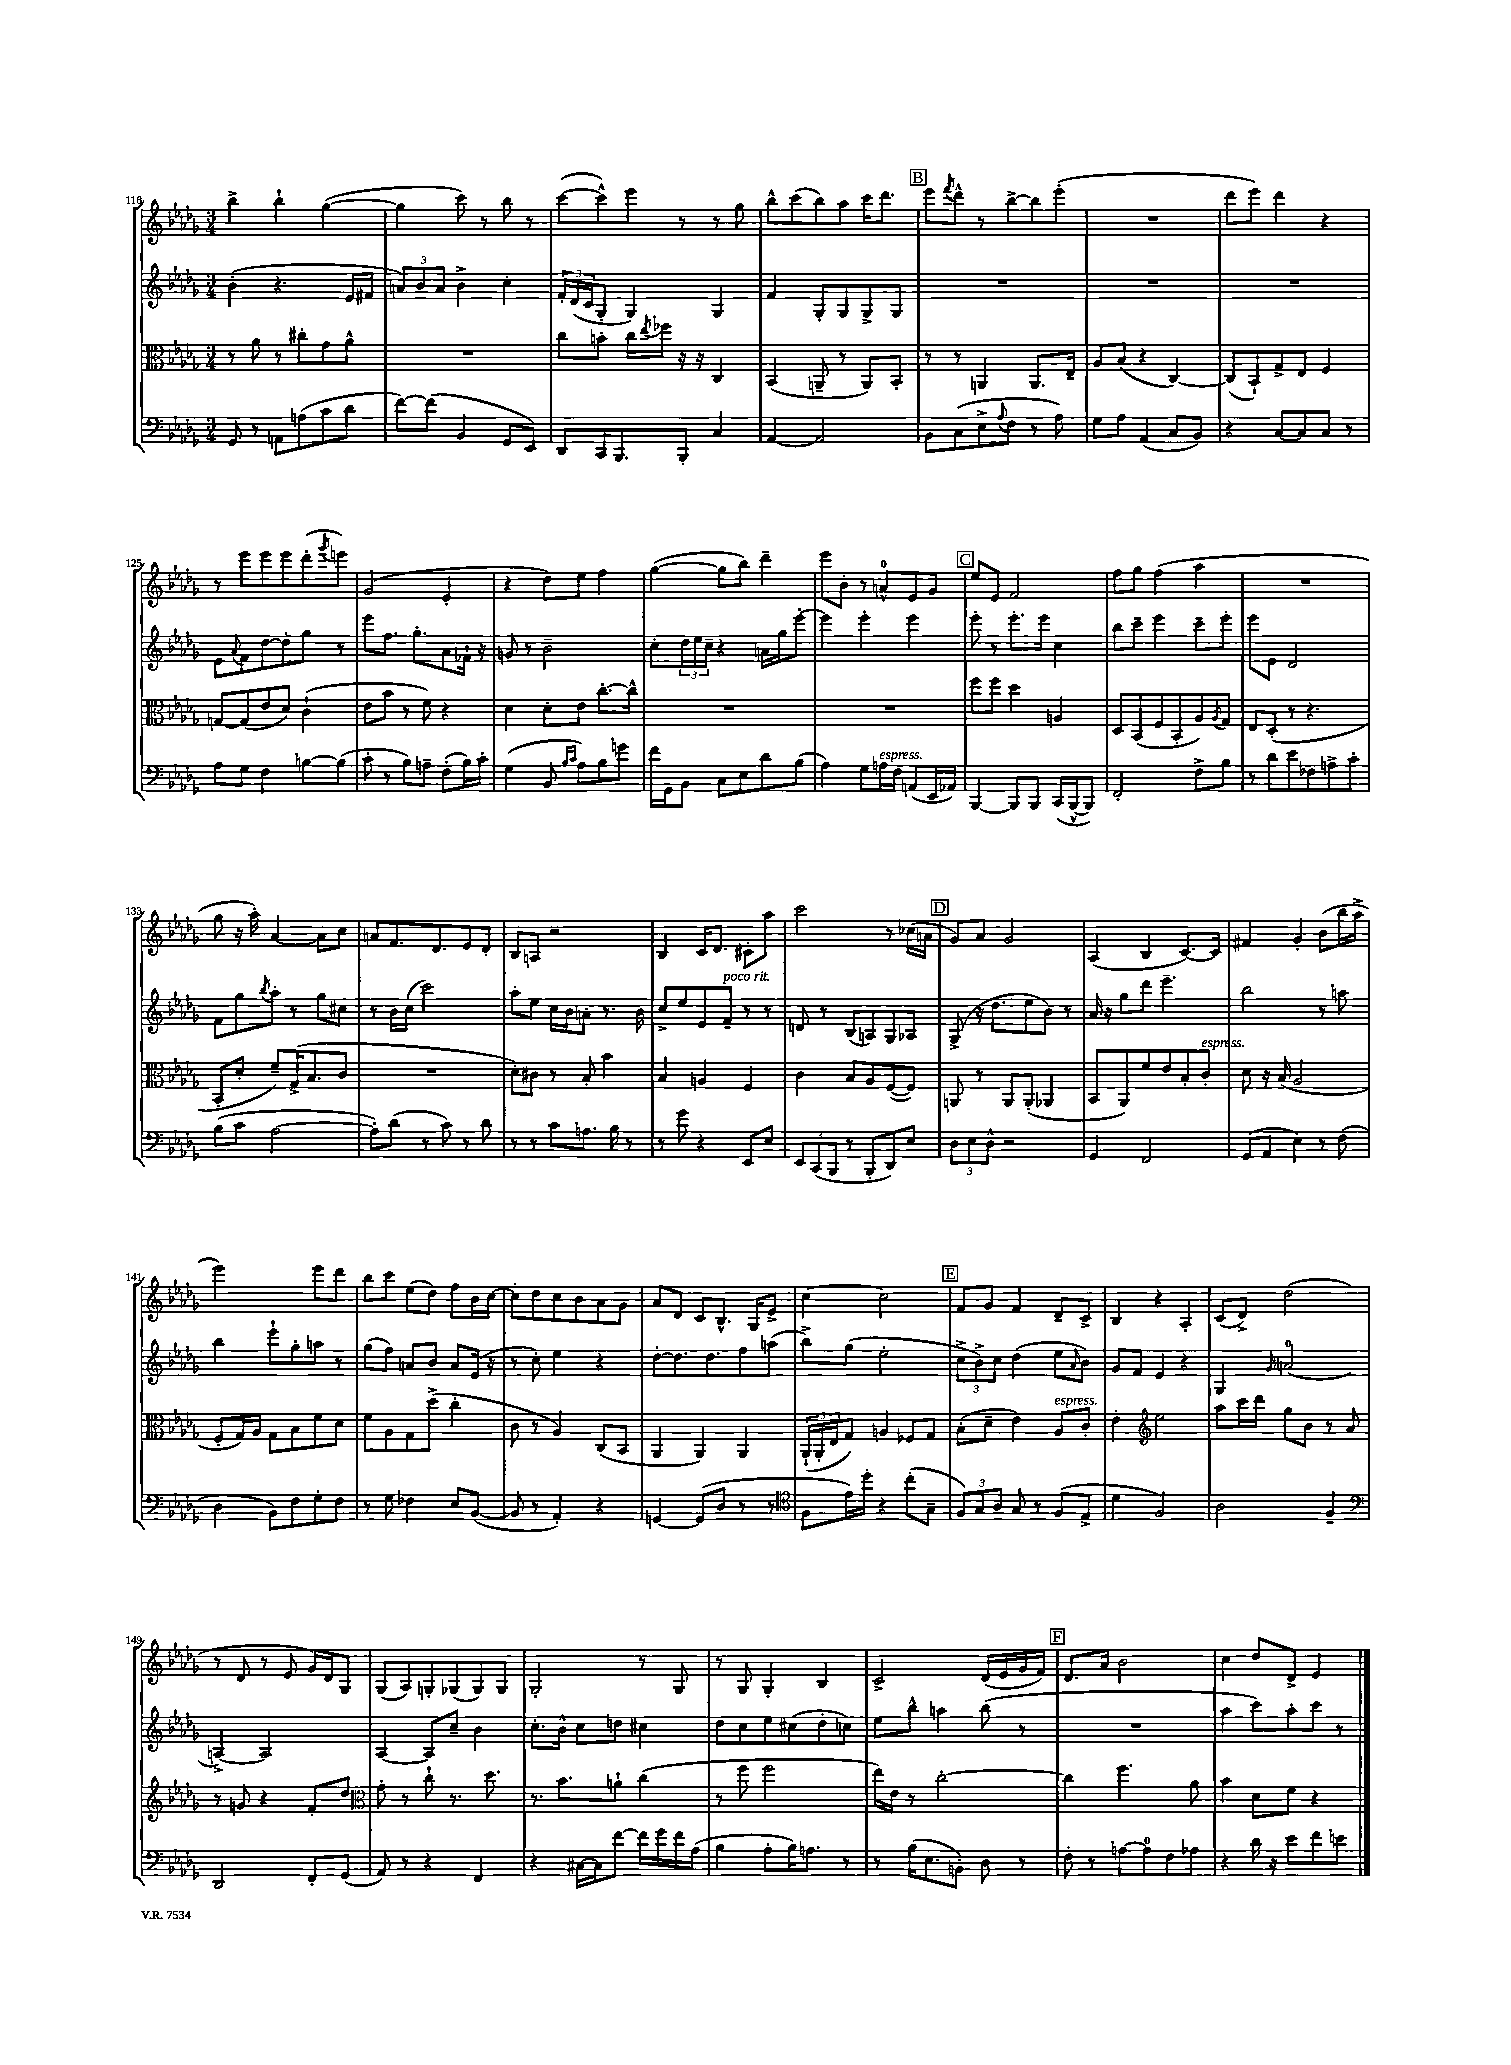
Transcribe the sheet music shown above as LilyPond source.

<<
\new StaffGroup <<
\new Staff = "s0" {
    \clef treble \key des \major \numericTimeSignature \time 3/4
    bes''4-> bes''4-! ges''4~( |
    ges''4 c'''8) r8 bes''8 r8 |
    c'''8~( c'''8-^) ees'''8 r8 r8 ges''8 |
    bes''8-^ c'''8( bes''8) aes''8 c'''16 des'''8. |
    \mark \markup { \box "B" } ees'''8 \acciaccatura { f'''8 } des'''8-^ r8 bes''8~-> bes''8 ees'''8-.( |
    R2. |
    des'''8 ees'''8) des'''4 r4 |
    r8 ees'''8 ees'''8 ees'''8 des'''8-.( \acciaccatura { ges'''8 } e'''8) |
    ges'2( ees'4-. |
    r4 des''8) ees''8 f''4 |
    ges''4~( ges''8 bes''8) des'''4-- |
    ees'''8 bes'8-. r8 a'8-0-^ ees'8 ges'8 |
    \mark \markup { \box "C" } ees''8 ees'8 f'2 |
    f''8 ges''8 f''4( aes''4 |
    R2. |
    ges''8 r16 aes''16-.) aes'4~ aes'8 c''8 |
    a'8 f'8. des'8. ees'8 des'8-. |
    bes8 a8 r2 |
    bes4 c'16 des'8. cis'8-. aes''8 |
    c'''2 r8 ces''16( a'16 |
    \mark \markup { \box "D" } ges'8) aes'8 ges'2 |
    aes4( bes4 c'8.~) c'16 |
    fis'4 ges'4-. bes'8( bes''16 aes''16-> |
    ees'''2) ees'''8 des'''8 |
    bes''8 c'''8 ees''8( des''8) f''8 bes'16 c''16~ |
    c''8-. des''8 c''8 bes'8 aes'8 ges'8 |
    aes'8 des'8 c'8 bes8.-^ ges16 ees'8-> |
    c''4~ c''2 |
    \mark \markup { \box "E" } f'8 ges'8 f'4 des'8-- c'8-> |
    bes4 r4 aes4-. |
    c'8( des'8->) des''2( |
    r8 des'8 r8 ees'8 ges'16) des'16 ges8 |
    ges8( aes8) g8-. ges8( ges8) ges8 |
    ges2-. r8 ges8 |
    r8 ges8 ges4-. bes4 |
    c'2-> des'16( ees'16 ges'16 f'16) |
    \mark \markup { \box "F" } des'8. aes'16 bes'2 |
    c''4 des''8 des'8-> ees'4 \bar "|." |
}
\new Staff = "s1" {
    \clef treble \key des \major \numericTimeSignature \time 3/4
    bes'4-.( r4. ees'16 fis'16 |
    \tuplet 3/2 { a'8) bes'8 a'8 } bes'4-> c''4-. |
    \tuplet 3/2 { f'16-. des'16( c'16 } ges8-. ges4) ges4 |
    f'4 ges8-. ges8 ges8-> ges8 |
    \mark \markup { \box "B" } R2. |
    R2. |
    R2. |
    ees'8 \appoggiatura { aes'8 } f'8 des''8~ des''8-. ges''8 r8 |
    ees'''8 f''8. ges''8.-. aes'8 fes'16-! r16 |
    g'8 r8 bes'2-- |
    c''8-. \tuplet 3/2 { des''16 ees''16 c''16-- } r4 a'16 ges''16 ees'''8~-. |
    ees'''4 ees'''4-. ees'''4 |
    \mark \markup { \box "C" } ees'''8-. r8 ees'''8.-. ees'''16 c''4 |
    bes''8 c'''8-- ees'''4 c'''8-- ees'''8-. |
    ees'''8 ees'8 des'2 |
    f'8 ges''8 \acciaccatura { bes''8 } aes''8-. r8 ges''8 cis''8 |
    r8 bes'16 c''16( c'''2) |
    aes''8-. ees''8 c''16 bes'16 a'8-. r8. bes'16 |
    c''8-> ees''8 ees'8 f'8--^\markup { \italic "poco rit." } r8 r8 |
    d'8 r8 bes8( a8) ges8 aes8 |
    \mark \markup { \box "D" } ges8->( r16 des''8. ees''8 bes'8) r8 |
    aes'16 r16 ges''8 des'''8 ees'''4.-- |
    bes''2 r8 a''8 |
    bes''4 ees'''8-! ges''8-. a''8 r8 |
    ges''8( f''8) a'8 bes'8 a'8 ees'16( r16 |
    r8 c''8-.) ees''4 r4 |
    des''8~-. des''8. des''8. f''8 a''8( |
    bes''8->) ges''8( ees''2-. |
    \mark \markup { \box "E" } \tuplet 3/2 { c''8-> bes'8->) c''8 } des''4( ees''8 \grace { aes'16 } bes'8) |
    ges'8 f'8 ees'4 r4 |
    ges4 \grace { ges'16 } a'2-0( |
    a4~->) a2 |
    aes4~ aes8 c''8-- bes'4 |
    c''8.-. bes'16-^ c''8 d''8 cis''4 |
    des''8 c''8 ees''8 cis''8( des''8-. c''8) |
    ees''8 bes''8-^ a''4 bes''8( r8 |
    \mark \markup { \box "F" } R2. |
    aes''4 c'''8) aes''8-. c'''8 r8 \bar "|." |
}
\new Staff = "s2" {
    \clef alto \key des \major \numericTimeSignature \time 3/4
    r8 aes'8 r8 cis''8-. ges'8 aes'8-^ |
    R2. |
    c''8 b'8-. c''16 \acciaccatura { ees''8 } fes''16 r16 r16 c4 |
    bes,4( a,8-- r8 a,8) bes,8-. |
    \mark \markup { \box "B" } r8 r8 a,4 a,8. ees16-- |
    aes8 bes8( r4 c4~) |
    c8( bes,8-!) ges8-> ees8 f4 |
    g8~ g8( ees'8 des'8) c'4-!( |
    ees'8 bes'8 r8 f'8) r4 |
    des'4 des'8-. ees'8 c''8.~-. c''16-^ |
    R2. |
    R2. |
    \mark \markup { \box "C" } f''8 f''8 des''4 a4 |
    des8 bes,8( f8 bes,8-. aes8) \acciaccatura { aes8 } ges8 |
    ees8 des8-.( r8 r4. |
    bes,8-. des'8-. f'8--) ges16->( bes8. c'8 |
    R2. |
    des'8-.) cis'8 r8 bes8-. bes'4 |
    bes4 a4 f4 |
    c'4 bes8 aes8 f8~( f8) |
    \mark \markup { \box "D" } a,8 r8 a,8 a,8-.( aes,4 |
    bes,8 aes,8) f'8 ees'8 bes8-. c'8-.^\markup { \italic "espress." } |
    des'8 r16 bes16( aes2 |
    f8-. ges16) aes16 ges8 bes8 f'8 des'8 |
    f'8 aes8 ges8 des''8->( c''4-. |
    c'8 r8 aes4) c8( bes,8 |
    aes,4 aes,4) aes,4 |
    \tuplet 3/2 { aes,16-!( aes,16-. ees16 } ges8) a4 fes8 ges8 |
    \mark \markup { \box "E" } bes8-.( des'8-- ees'4) aes8^\markup { \italic "espress." } c'8-. |
    ees'4-. \clef treble ees''2 |
    aes''8 c'''16 des'''16 ges''8 bes'8 r8 aes'8 |
    r8 g'8 r4 f'8-. des''8 |
    \clef alto ges'8-. r8 c''8-! r8. des''8. |
    r8. bes'8. a'8-! c''4( |
    r8 f''8 f''2 |
    ees''16) ees'16 r8 c''2~-. |
    \mark \markup { \box "F" } c''4 f''4. aes'8 |
    bes'4 des'8 f'8 r4 \bar "|." |
}
\new Staff = "s3" {
    \clef bass \key des \major \numericTimeSignature \time 3/4
    ges,8 r8 a,8 a8( c'8 des'8 |
    f'8~) f'8( bes,4 ges,8 ees,8) |
    des,8 c,16 bes,,8. bes,,8-. c4 |
    aes,4~ aes,2 |
    \mark \markup { \box "B" } bes,8 c8( ees8-> \appoggiatura { aes8 } f8 r8 aes8) |
    ges8 aes8 aes,4( c8 bes,8) |
    r4 c8~ c8 c8 r8 |
    aes8 ges8 f4 b8~ b8( |
    c'8-. r8 bes8) a8-- f8-.( bes16) c'16-. |
    ges4( bes,8 \grace { bes16 c'16 } aes8) bes8 g'8 |
    f'16 ges,16 bes,8 c8 ees8 des'8 bes8( |
    aes4) ges8 a16^\markup { \italic "espress." } f16 a,8( ees,16 aes,16) |
    \mark \markup { \box "C" } bes,,4~ bes,,8 bes,,8 c,16( bes,,16~-^ bes,,8) |
    f,2-. f8-> bes8 |
    r8 des'8 ees'8 fes8 a8-> c'8-. |
    bes8( c'8 aes2~ |
    aes8-.) des'8( r8 c'8) r8 des'8 |
    r8 r8 c'8 a8. bes16 r8 |
    r8 ges'8 r4 ees,8 ees8 |
    \tuplet 3/2 { ees,8 c,8( bes,,8 } r8 bes,,8-. des,8) ees8 |
    \mark \markup { \box "D" } \tuplet 3/2 { des8 ees8 des8-^ } r2 |
    ges,4 f,2 |
    ges,8( aes,8 ees4) r8 f8( |
    des4 bes,8) f8 ges8-. f8 |
    r8 ges8 fes4 ees8 bes,8~( |
    bes,8 r8 aes,4-.) r4 |
    g,4~ g,8( des8 r8 r8 |
    \clef tenor f8 ees'16) des''16-. r4 c''8-.( ges8-- |
    \mark \markup { \box "E" } \tuplet 3/2 { f8) ges8 aes8 } ges8 r8 f8( ees8-> |
    des'4 f2) |
    aes2 f4-- |
    \clef bass des,2 f,8-. ges,8( |
    aes,8) r8 r4 f,4 |
    r4 cis16~ cis16 f'8~ f'16 ges'16 f'16 aes16( |
    bes4 aes8-. bes16) a8. r8 |
    r8 bes16( ees8. b,8-.) des8 r8 |
    \mark \markup { \box "F" } f8-. r8 a8~ a8-0 f8 aes8 |
    r4 des'16 r16 ees'8 f'8 e'8 \bar "|." |
}
>>
>>
\layout { \context { \Score currentBarNumber = #118 } }
